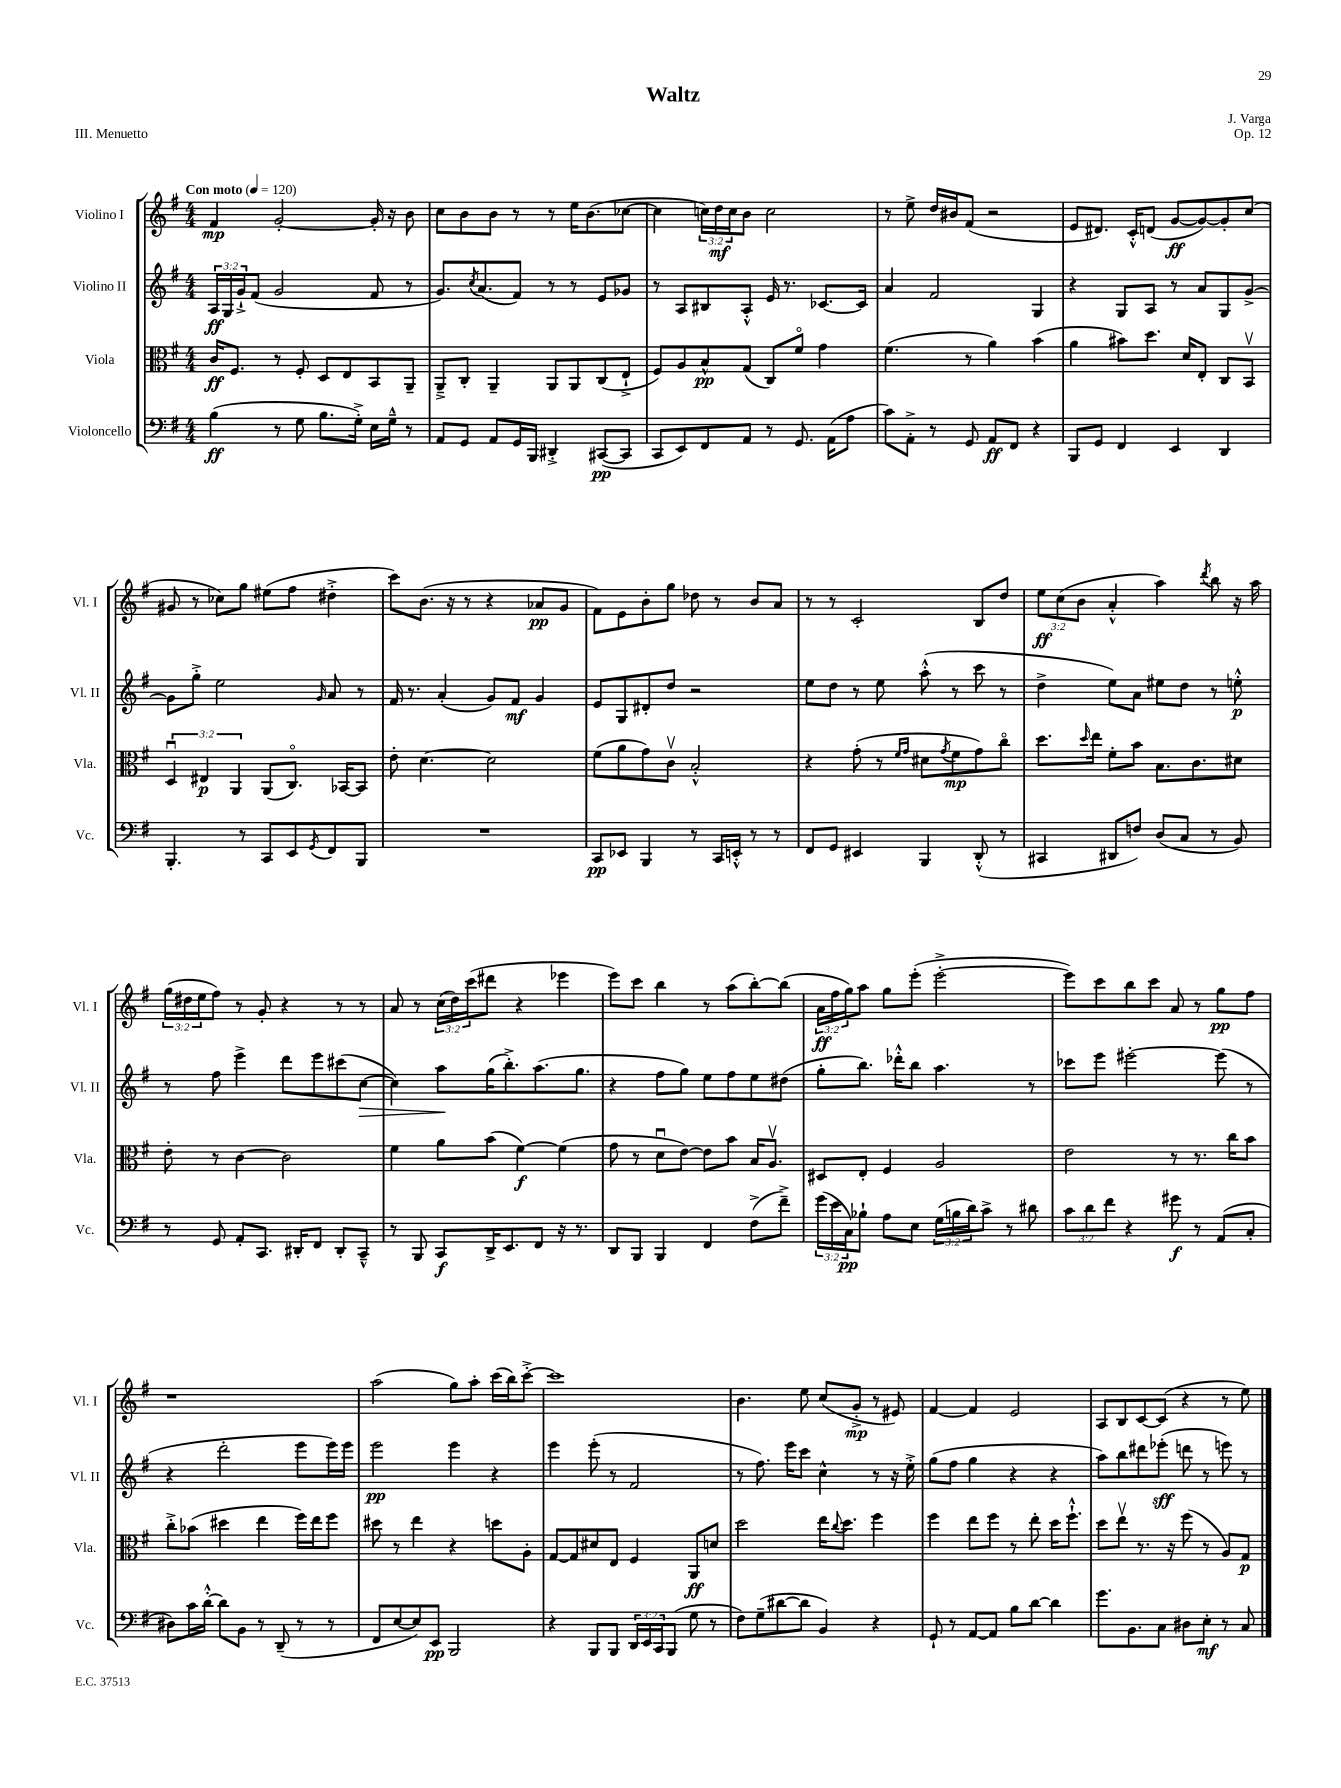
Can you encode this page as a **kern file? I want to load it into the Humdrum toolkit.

**kern	**dynam	**kern	**dynam	**kern	**dynam	**kern	**dynam
*part4	*part4	*part3	*part3	*part2	*part2	*part1	*part1
*staff4	*staff4	*staff3	*staff3	*staff2	*staff2	*staff1	*staff1
*I"Violoncello	*	*I"Viola	*	*I"Violino II	*	*I"Violino I	*
*I'Vc.	*	*I'Vla.	*	*I'Vl. II	*	*I'Vl. I	*
*clefF4	*	*clefC3	*	*clefG2	*	*clefG2	*
*k[f#]	*	*k[f#]	*	*k[f#]	*	*k[f#]	*
*M4/4	*	*M4/4	*	*M4/4	*	*M4/4	*
*MM120	*	*MM120	*	*MM120	*	*MM120	*
=1	=1	=1	=1	=1	=1	=1	=1
!	!	!	!	!	!	!LO:TX:a:B:t=Con moto	!
(4B\	ff	16c/KL	ff	24A/LL	ff	4f#/	mp
.	.	.	.	24G/	.	.	.
.	.	8.F#/J	.	.	.	.	.
.	.	.	.	24g`^/J	.	.	.
.	.	.	.	(8f#/J	.	.	.
8r	.	8r	.	2g/	.	[2g'/	.
8G\	.	8F#'/	.	.	.	.	.
8.B\L	.	8D/L	.	.	.	.	.
.	.	8E/	.	.	.	.	.
16G'^\Jk)	.	.	.	.	.	.	.
16E\LL	.	8BB/	.	8f#/	.	16g'/]	.
16G~^^\JJ	.	.	.	.	.	16r	.
8r	.	8AA~/J	.	8r	.	8b\	.
=2	=2	=2	=2	=2	=2	=2	=2
8AA/L	.	8AA~^/L	.	8.g/L)	.	8cc\L	.
8GG/J	.	8C'/J	.	.	.	8b\	.
.	.	.	.	8qcc/	.	.	.
.	.	.	.	(8.a/	.	.	.
8AA/L	.	4AA~/	.	.	.	8b\J	.
16GG/L	.	.	.	8f#/J)	.	8r	.
16BBB/JJ	.	.	.	.	.	.	.
4DD#X'^/	.	8AA/L	.	8r	.	8r	.
.	.	8AA/	.	8r	.	16ee\KL	.
.	.	.	.	.	.	(8.b\	.
([8CC#X/L	pp	(8C/	.	8e/L	.	.	.
8CC#/J]	.	8E`^/J	.	8g-X/J	.	[8cc-X\J	.
=3	=3	=3	=3	=3	=3	=3	=3
8CC/L	.	8F#/L)	.	8r	.	4cc-\]	.
8EE/)	.	8A/	.	8A/L	.	.	.
8FF#/	.	8B^^/	pp	8B#X/	.	24ccn\LL)	.
.	.	.	.	.	.	24dd\	mf
.	.	.	.	.	.	24cc\J	.
8AA/J	.	(8G/J	.	8A'^^/J	.	8b\J	.
8r	.	8C/L)	.	16e/	.	2cc\	.
.	.	.	.	8.r	.	.	.
8.GG/	.	8f#/J	.	.	.	.	.
.	.	4g\	.	[8.c-X/L	.	.	.
(16AA\KL	.	.	.	.	.	.	.
8A\J	.	.	.	.	.	.	.
.	.	.	.	16c-/Jk]	.	.	.
=4	=4	=4	=4	=4	=4	=4	=4
8c\L)	.	(4.f#\	.	4a/	.	8r	.
8AA'^\J	.	.	.	.	.	8ee^\	.
8r	.	.	.	2f#/	.	16dd/LL	.
.	.	.	.	.	.	16b#X/J	.
8GG/	.	8r	.	.	.	(8f#/J	.
8AA/L	ff	4a\)	.	.	.	2r	.
8FF#/J	.	.	.	.	.	.	.
4r	.	(4b\	.	4G/	.	.	.
=5	=5	=5	=5	=5	=5	=5	=5
8BBB/L	.	4a\	.	4r	.	8e/L	.
8GG/J	.	.	.	.	.	8.d#X/J)	.
4FF#/	.	8b#X\L)	.	8G/L	.	.	.
.	.	.	.	.	.	16c'^^/KL	.
.	.	8.dd\J	.	8A/J	.	(8dn/J	.
4EE/	.	.	.	8r	.	[8g/L	ff
.	.	16d/KL	.	.	.	.	.
.	.	8E'/J	.	8a/L	.	8g/_)	.
4DD/	.	8C/L	.	8G/	.	8g'/]	.
.	.	8BBv/J	.	[8g^/J	.	(8cc/J	.
!!LO:LB:g=z
=6	=6	=6	=6	=6	=6	=6	=6
4.BBB'/	.	6Du/	.	8g\L]	.	8g#X/	.
.	.	.	.	8gg'^\J	.	8r	.
.	.	6E#X/	p	.	.	.	.
.	.	.	.	2ee\	.	8cc-X\L)	.
.	.	6AA/	.	.	.	.	.
8r	.	.	.	.	.	8gg\J	.
8CC/L	.	(8AA/L	.	.	.	(8ee#X\L	.
8EE/	.	8.C/J)	.	.	.	8ff#\J	.
8qGG/	.	.	.	16qqg/	.	.	.
8FF#/	.	.	.	8a/	.	4dd#X'^\	.
.	.	[16BB-X/KL	.	.	.	.	.
8BBB/J	.	8BB-/J]	.	8r	.	.	.
=7	=7	=7	=7	=7	=7	=7	=7
1r	.	8e'\	.	16f#/	.	8ccc\L)	.
.	.	.	.	8.r	.	.	.
.	.	[4.d\	.	.	.	(8.b\J	.
.	.	.	.	(4a'/	.	.	.
.	.	.	.	.	.	16r	.
.	.	.	.	.	.	8r	.
.	.	2d\]	.	8g/L)	.	4r	.
.	.	.	.	8f#/J	mf	.	.
.	.	.	.	4g/	.	8a-X/L	pp
.	.	.	.	.	.	8g/J	.
=8	=8	=8	=8	=8	=8	=8	=8
8CC/L	pp	(8f#\L	.	8e/L	.	8f#\L)	.
8EE-X/J	.	8a\	.	8G/	.	8e\	.
4BBB/	.	8g\)	.	8d#X'/	.	8b'\	.
.	.	8cv\J	.	8dd/J	.	8gg\J	.
8r	.	2B'^^/	.	2r	.	8dd-X\	.
16CC/LL	.	.	.	.	.	8r	.
16EEn'^^/JJ	.	.	.	.	.	.	.
8r	.	.	.	.	.	8b/L	.
8r	.	.	.	.	.	8a/J	.
=9	=9	=9	=9	=9	=9	=9	=9
8FF#/L	.	4r	.	8ee\L	.	8r	.
8GG/J	.	.	.	8dd\J	.	8r	.
4EE#X/	.	(8g'\	.	8r	.	2c'/	.
.	.	8r	.	8ee\	.	.	.
.	.	16qqf#/LL	.	.	.	.	.
.	.	16qqg/JJ	.	.	.	.	.
4BBB/	.	8d#X\L	.	(8aa'^^\	.	.	.
.	.	8qg/	.	.	.	.	.
.	.	8f#\	mp	8r	.	.	.
(8DD'^^/	.	8g\)	.	8ccc\	.	8B/L	.
8r	.	8cc\J	.	8r	.	8dd/J	.
=10	=10	=10	=10	=10	=10	=10	=10
4CC#X/	.	8.dd\L	.	4dd^\	.	12ee\L	ff
.	.	.	.	.	.	(12cc\	.
.	.	.	.	.	.	12b\J	.
.	.	16qqdd/	.	.	.	.	.
.	.	16ee\Jk	.	.	.	.	.
8DD#X/L	.	8f#'\L	.	8ee\L)	.	4a'^^/	.
8Fn/J)	.	8b\J	.	8a\J	.	.	.
(8D/L	.	8.B\L	.	8ee#X\L	.	4aa\)	.
8C/J	.	.	.	8dd\J	.	.	.
.	.	8.c\	.	.	.	.	.
.	.	.	.	.	.	8qddd/	.
8r	.	.	.	8r	.	8bb\	.
8BB/)	.	8d#X\J	.	8een'^^\	p	16r	.
.	.	.	.	.	.	16aa\	.
!!LO:LB:g=z
=11	=11	=11	=11	=11	=11	=11	=11
8r	.	8e'\	.	8r	.	(24gg\LL	.
.	.	.	.	.	.	24dd#X\	.
.	.	.	.	.	.	24ee\J	.
8GG/	.	8r	.	8ff#\	.	8ff#\J)	.
8AA'/L	.	[4c\	.	4eee^\	.	8r	.
8.CC/J	.	.	.	.	.	8g'/	.
.	.	2c\]	.	8ddd\L	.	4r	.
16DD#X'/KL	.	.	.	.	.	.	.
8FF#/J	.	.	.	8eee\	.	.	.
8DD#'/L	.	.	.	(8ccc#X\	.	8r	.
!	!	!	!	!	!LO:HP:b	!	!
8CC~^^/J	.	.	.	[8cc\J	>	8r	.
=12	=12	=12	=12	=12	=12	=12	=12
8r	.	4f#\	.	4cc\])	.	8a/	.
8BBB/	.	.	.	.	.	8r	.
8CC/L	f	8a\L	.	8aa\L	.	(24cc\LL	.
.	.	.	.	.	.	24dd\)	.
.	.	.	.	.	.	(24ccc\J	.
16DD^/K	.	(8b\J	.	(16gg\K	]	8ddd#X\J	.
8.EE/	.	.	.	8.bb'^\)	.	.	.
.	.	[4f#\)	f	.	.	4r	.
8FF#/J	.	.	.	(8.aa\	.	.	.
16r	.	(4f#\]	.	.	.	4eee-X\	.
8.r	.	.	.	8.gg\J	.	.	.
=13	=13	=13	=13	=13	=13	=13	=13
8DD/L	.	8g\	.	4r	.	8eee\L)	.
8BBB/J	.	8r	.	.	.	8ccc\J	.
4BBB/	.	8du\L	.	8ff#\L	.	4bb\	.
.	.	[8e\J)	.	8gg\J)	.	.	.
4FF#/	.	8e\L]	.	8ee\L	.	8r	.
.	.	8b\J	.	8ff#\	.	(8aa\L	.
(8F#^\L	.	16B/KL	.	8ee\	.	[8bb'\)	.
.	.	8.Av/J	.	.	.	.	.
8f#~^\J)	.	.	.	(8dd#X\J	.	(8bb\J]	.
=14	=14	=14	=14	=14	=14	=14	=14
(24g\LL	.	8D#X/L	.	8gg'\L	.	24a\LL	ff
24e\	.	.	.	.	.	24ff#\	.
24C\J)	pp	.	.	.	.	24gg\J)	.
8B-X`\J	.	8E'/J	.	8.bb\J)	.	8aa\J	.
8A\L	.	4F#/	.	.	.	8gg\L	.
.	.	.	.	16ddd-X'^^\KL	.	.	.
8E\J	.	.	.	8bb\J	.	(8eee'\J	.
(24G\LL	.	2A/	.	4.aa\	.	[2eee'^\	.
24Bn\	.	.	.	.	.	.	.
24d\J)	.	.	.	.	.	.	.
8c^\J	.	.	.	.	.	.	.
8r	.	.	.	.	.	.	.
8d#X\	.	.	.	8r	.	.	.
=15	=15	=15	=15	=15	=15	=15	=15
12c\L	.	2e\	.	8ccc-X\L	.	8eee\L])	.
12d\	.	.	.	.	.	.	.
.	.	.	.	8eee\J	.	8ccc\	.
12f#\J	.	.	.	.	.	.	.
4r	.	.	.	[2eee#X'\	.	8bb\	.
.	.	.	.	.	.	8ccc\J	.
8g#X\	f	8r	.	.	.	8a/	.
8r	.	8.r	.	.	.	8r	.
(8AA/L	.	.	.	(8eee#\]	.	8gg\L	pp
.	.	16cc\KL	.	.	.	.	.
8C'/J	.	8b\J	.	8r	.	8ff#\J	.
!!LO:LB:g=z
=16	=16	=16	=16	=16	=16	=16	=16
8D#X\L)	.	8cc'^\L	.	4r	.	1r	.
16c\L	.	(8b-X\J	.	.	.	.	.
[16d'^^\JJ	.	.	.	.	.	.	.
8d\L]	.	4dd#X\	.	2ddd'\	.	.	.
8BB\J	.	.	.	.	.	.	.
8r	.	4ee\	.	.	.	.	.
(8DD~/	.	.	.	.	.	.	.
8r	.	16ff#\LL)	.	8eee\L	.	.	.
.	.	16ee\J	.	.	.	.	.
8r	.	8ff#\J	.	16eee\L)	.	.	.
.	.	.	.	16eee\JJ	.	.	.
=17	=17	=17	=17	=17	=17	=17	=17
8FF#/L	.	8dd#X\	.	2eee\	pp	(2aa\	.
[8E/	.	8r	.	.	.	.	.
8E/])	.	4ee\	.	.	.	.	.
8EE/J	pp	.	.	.	.	.	.
2BBB/	.	4r	.	4eee\	.	8gg\L)	.
.	.	.	.	.	.	8aa'\J	.
.	.	8ddn\L	.	4r	.	(16ccc\LL	.
.	.	.	.	.	.	16bb\J)	.
.	.	8A'\J	.	.	.	[8ccc'^\J	.
=18	=18	=18	=18	=18	=18	=18	=18
4r	.	[8G/L	.	4eee\	.	1ccc]	.
.	.	8G/]	.	.	.	.	.
8BBB/L	.	8d#X/	.	(8eee'\	.	.	.
8BBB/J	.	8E/J	.	8r	.	.	.
24DD/LL	.	4F#/	.	2f#/	.	.	.
24EE/	.	.	.	.	.	.	.
24CC/J	.	.	.	.	.	.	.
(8BBB/J	.	.	.	.	.	.	.
8G\	.	8AA/L	ff	.	.	.	.
8r	.	8dn/J	.	.	.	.	.
=19	=19	=19	=19	=19	=19	=19	=19
8F#\L)	.	2dd\	.	8r	.	4.b\	.
(8G~\	.	.	.	8.ff#\)	.	.	.
[8d#X\	.	.	.	.	.	.	.
.	.	.	.	16eee\KL	.	.	.
8d#\J]	.	.	.	8ccc\J	.	8ee\	.
4BB/)	.	16ee\KL	.	4cc^^\	.	(8cc/L	.
.	.	8qqcc/	.	.	.	.	.
.	.	8.dd\J	.	.	.	.	.
.	.	.	.	.	.	8g'^/J	mp
4r	.	4ff#\	.	8r	.	8r	.
.	.	.	.	16r	.	8e#X/)	.
.	.	.	.	16ee'^\	.	.	.
=20	=20	=20	=20	=20	=20	=20	=20
8GG`/	.	4ff#\	.	(8gg\L	.	[4f#/	.
8r	.	.	.	8ff#\J	.	.	.
[8AA/L	.	8ee\L	.	4gg\	.	4f#/]	.
8AA/J]	.	8ff#\J	.	.	.	.	.
8B\L	.	8r	.	4r	.	2e/	.
[8d\J	.	8ee'\	.	.	.	.	.
4d\]	.	16dd\KL	.	4r	.	.	.
.	.	8.ff#`^^\J	.	.	.	.	.
=21	=21	=21	=21	=21	=21	=21	=21
8.g\L	.	8dd\L	.	8aa\L)	.	8A/L	.
.	.	8eev\J	.	8bb\	.	8B/	.
8.BB\	.	.	.	.	.	.	.
.	.	8.r	.	8ddd#X\	.	[8c/	.
8C\J	.	.	.	(8eee-X'\J	sff	(8c/J]	.
.	.	16r	.	.	.	.	.
8D#X\L	.	(8ff#\	.	8dddn\	.	4r	.
8E'\J	mf	8r	.	8r	.	.	.
8r	.	8A/L)	.	8eeen\)	.	8r	.
8C/	.	8G/J	p	8r	.	8ee\)	.
==	==	==	==	==	==	==	==
*-	*-	*-	*-	*-	*-	*-	*-
